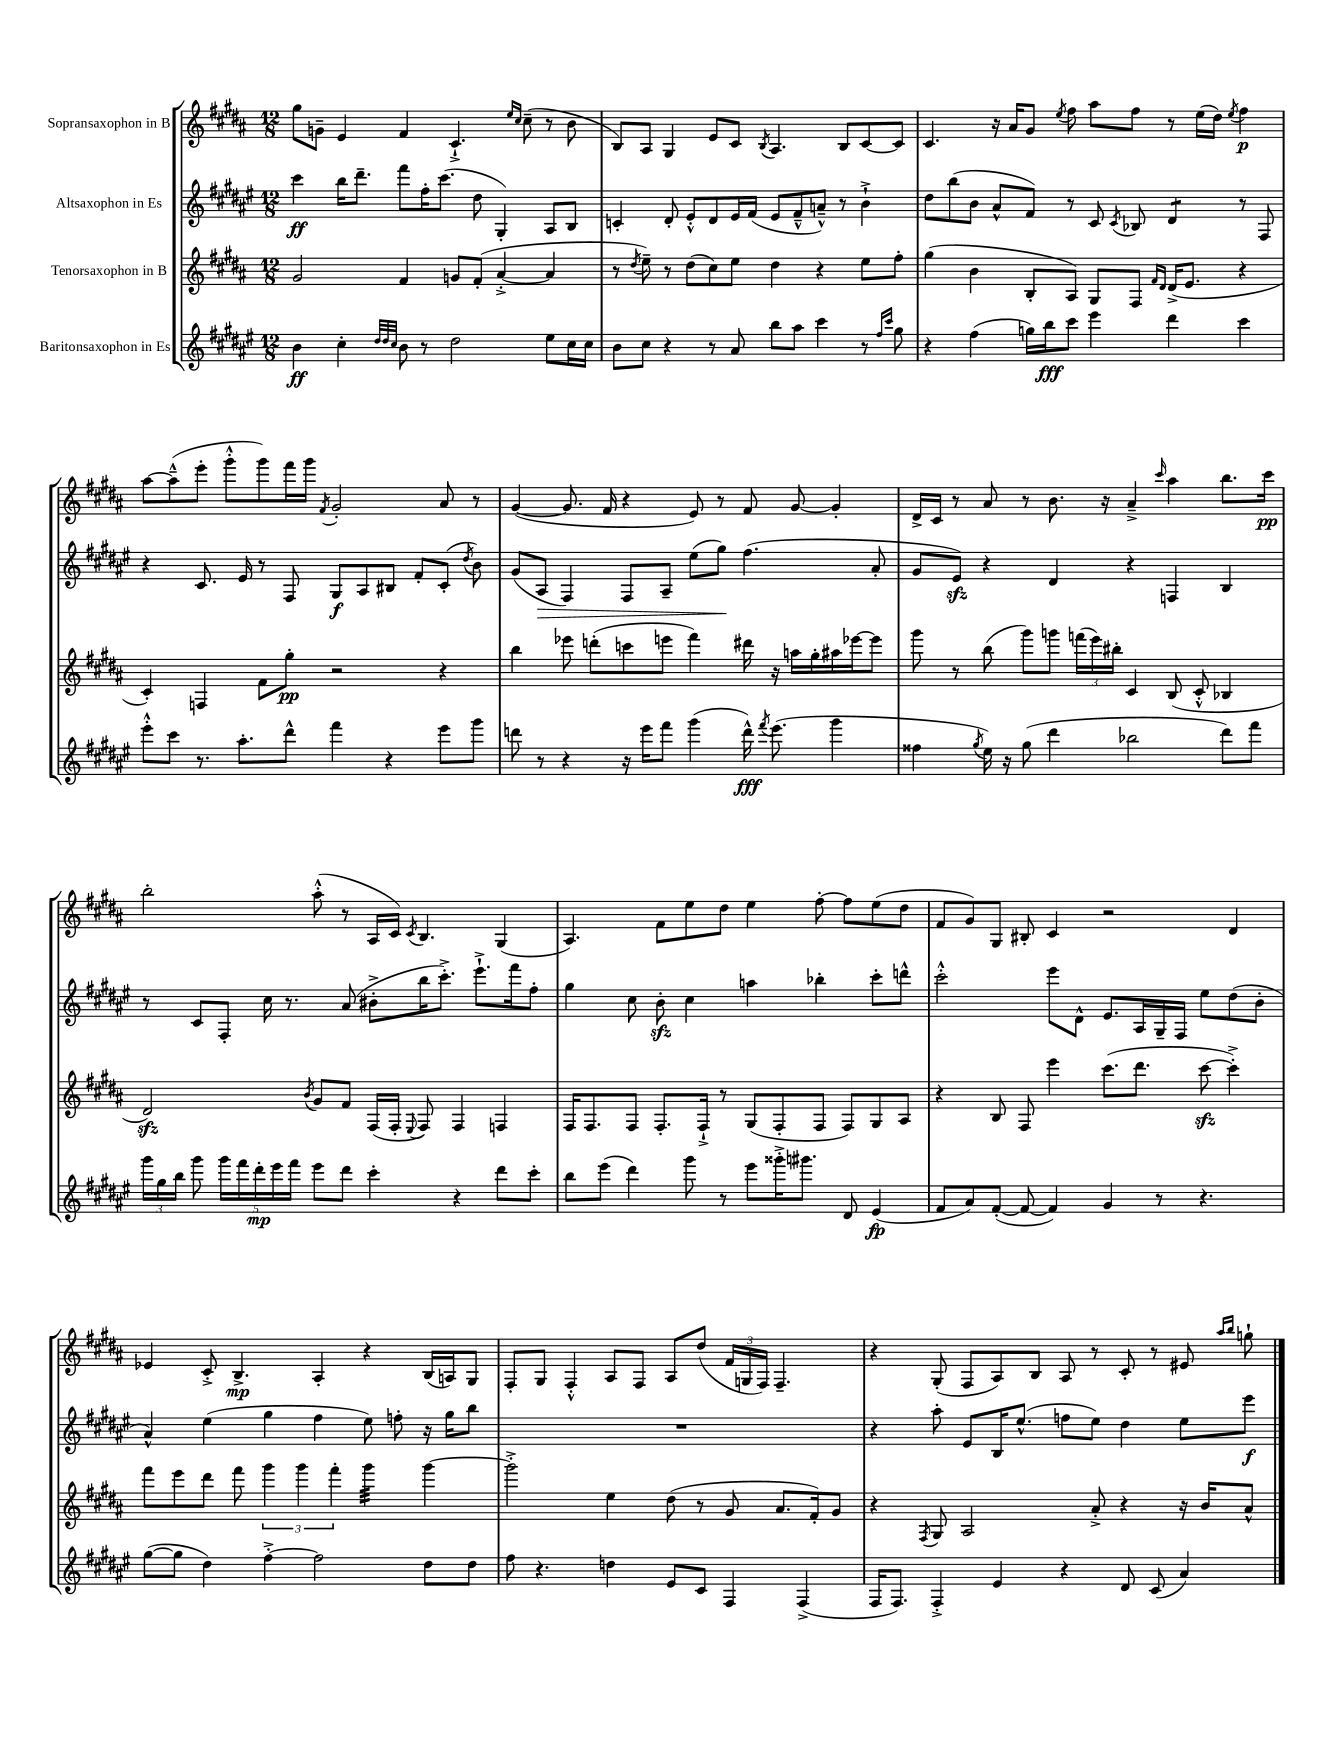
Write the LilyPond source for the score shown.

<<
\new StaffGroup <<
\new Staff = "s0" \with { instrumentName = "Sopransaxophon in B" } {
    \clef treble \key b \major \numericTimeSignature \time 12/8
    \autoBeamOff gis''8[ g'8]-- e'4 fis'4 cis'4.-!-> \grace { e''16[ cis''16] } cis''8--( r8 b'8 |
    b8[) ais8] gis4 e'8[ cis'8] \acciaccatura { b8 } ais4. b8[ cis'8~ cis'8] |
    cis'4. r16 ais'16[ gis'8] \acciaccatura { e''8 } fis''8 ais''8[ fis''8] r8 e''16[( dis''16]) \acciaccatura { e''8 } fis''4\p |
    ais''8[~ ais''8---^( e'''8]-. gis'''8[-.-^ gis'''8) fis'''16 gis'''16] \acciaccatura { fis'8 } gis'2-. ais'8 r8 |
    gis'4~( gis'8. fis'16 r4 e'8) r8 fis'8 gis'8~ gis'4-. |
    dis'16[-> cis'16] r8 ais'8 r8 b'8. r16 ais'4---> \grace { cis'''16 } ais''4 b''8.[ cis'''16]\pp |
    b''2-. ais''8-.-^( r8 ais16[ cis'16]) \acciaccatura { cis'8 } b4. gis4( |
    ais4.) fis'8[ e''8 dis''8] e''4 fis''8~-. fis''8[ e''8( dis''8] |
    fis'8[ gis'8) gis8] bis8-. cis'4 r2 dis'4 |
    ees'4 cis'8-.-> b4.->\mp ais4-. r4 b16[( a16) gis8] |
    fis8[-. gis8] fis4-.-^ ais8[ fis8] ais8[ dis''8]( \tuplet 3/2 { fis'16[ g16 fis16]) } fis4.-- |
    r4 gis8-.( fis8[ ais8) b8] ais8 r8 cis'8-. r8 eis'8 \grace { ais''16[ b''16] } g''8-! \bar "|." |
}
\new Staff = "s1" \with { instrumentName = "Altsaxophon in Es" } {
    \clef treble \key fis \major \numericTimeSignature \time 12/8
    \autoBeamOff cis'''4\ff b''16[ dis'''8.]-- fis'''8[ fis''16-. cis'''8.]( dis''8 gis4-.) ais8[ b8] |
    c'4-. dis'8-. eis'8[-.-^ dis'8 eis'16 fis'16]( eis'8[ fis'8---^ a'8]---^) r8 b'4-!-> |
    dis''8[ b''8( b'8] ais'8[-^ fis'8]) r8 cis'8 \acciaccatura { cis'8 } bes8 dis'4:8 r8 fis8 |
    r4 cis'8. eis'16 r8 fis8 gis8[\f ais8 bis8] fis'8[-. cis'8]-.( \acciaccatura { dis''8 } b'8) |
    gis'8[( ais8]\> fis4) fis8[ ais8]-- eis''8[( gis''8]\!) fis''4.( ais'8-. |
    gis'8[ eis'8]\sfz) r4 dis'4 r4 f4 b4 |
    r8 cis'8[ fis8]-. cis''16 r8. ais'8( bis'8[-.-> b''16 cis'''8.]-.->) eis'''8.[-!-> fis'''16 fis''8]-. |
    gis''4 cis''8 b'8-.\sfz cis''4 a''4 bes''4-. cis'''8[-. d'''8]-^ |
    cis'''2-.-^ eis'''8[ dis'8]-^ eis'8.[ ais16 gis16-- fis16] eis''8[ dis''8( b'8]-. |
    ais'4-^) eis''4( gis''4 fis''4 eis''8) f''8-. r16 gis''16[ b''8] |
    R1. |
    r4 ais''8-. eis'8[ b16 eis''8.]-^( f''8[ eis''8]) dis''4 eis''8[ eis'''8]\f \bar "|." |
}
\new Staff = "s2" \with { instrumentName = "Tenorsaxophon in B" } {
    \clef treble \key b \major \numericTimeSignature \time 12/8
    \autoBeamOff gis'2 fis'4 g'8[ fis'8]-.( ais'4~-.-> ais'4 |
    r8 \acciaccatura { dis''8 } e''8--) r8 dis''8[( cis''8) e''8] dis''4 r4 e''8[ fis''8]-. |
    gis''4( b'4 b8[-. ais8]) gis8[ fis8] \grace { fis'16[ dis'16] } dis'16[->( e'8.] r4 |
    cis'4-.) f4 fis'8[ gis''8]-.\pp r2 r4 |
    b''4 ees'''8 d'''8[-.( c'''8 e'''8] fis'''4) dis'''16 r16 a''16[ gis''16-. ais''16 ees'''16~ ees'''8] |
    gis'''8 r8 b''8( gis'''8[) g'''8] \tuplet 3/2 { f'''16[( e'''16) bis''16]-. } cis'4 b8( cis'8-.-^ bes4 |
    dis'2\sfz) \acciaccatura { b'8 } gis'8[ fis'8] fis16[( fis16]-. \appoggiatura { e8 } fis8) fis4 f4 |
    fis16[ fis8. fis8] fis8.[-. fis16]-!-> r8 gis8[( fis8-. fis8] fis8[) gis8 ais8] |
    r4 b8 fis8 e'''4 cis'''8.[( dis'''8.] cis'''8~\sfz cis'''4-.->) |
    fis'''8[ e'''8 dis'''8] fis'''8 \tuplet 3/2 { gis'''4 gis'''4 fis'''4-. } gis'''4:32 gis'''4~ |
    gis'''2-.-> e''4 dis''8( r8 gis'8 ais'8.[ fis'16-.) gis'8] |
    r4 \acciaccatura { fis8 } gis8 ais2 ais'8-.-> r4 r16 b'16[ ais'8]-^ \bar "|." |
}
\new Staff = "s3" \with { instrumentName = "Baritonsaxophon in Es" } {
    \clef treble \key fis \major \numericTimeSignature \time 12/8
    \autoBeamOff b'4\ff cis''4-. \grace { dis''32[ dis''32 cis''32] } b'8 r8 dis''2 eis''8[ cis''16 cis''16] |
    b'8[ cis''8] r4 r8 ais'8 b''8[ ais''8] cis'''4 r8 \grace { fis''16[ cis'''16] } gis''8 |
    r4 fis''4( g''16[) b''16\fff cis'''8] eis'''4 dis'''4 cis'''4 |
    eis'''8[-.-^ cis'''8] r8. ais''8.[-. dis'''8]-^ fis'''4 r4 eis'''8[ gis'''8] |
    d'''8 r8 r4 r16 eis'''16[ fis'''8] gis'''4( d'''16-^\fff) \acciaccatura { fis'''8 } eis'''8.( gis'''4 |
    fisis''4 \acciaccatura { gis''8 } eis''16) r16 gis''8( dis'''4 bes''2 dis'''8[) fis'''8] |
    \tuplet 3/2 { gis'''16[ gis''16 b''16] } gis'''8 \tuplet 5/4 { gis'''16[ fis'''16 dis'''16-.\mp eis'''16 fis'''16] } eis'''8[ dis'''8] cis'''4-. r4 dis'''8[ cis'''8]-. |
    b''8[ eis'''8]( dis'''4) gis'''8 r8 eis'''8[ gisis'''16-.-> gis'''8.] dis'8 eis'4\fp( |
    fis'8[ ais'8) fis'8]~-.( fis'8~ fis'4) gis'4 r8 r4. |
    gis''8[~( gis''8] dis''4) fis''4~-.-> fis''2 dis''8[ dis''8] |
    fis''8 r4. d''4 eis'8[ cis'8] fis4 fis4->( |
    fis16[ fis8.]) fis4-.-> eis'4 r4 dis'8 cis'8( ais'4) \bar "|." |
}
>>
>>
\layout { \context { \Score \remove "Bar_number_engraver" } }
